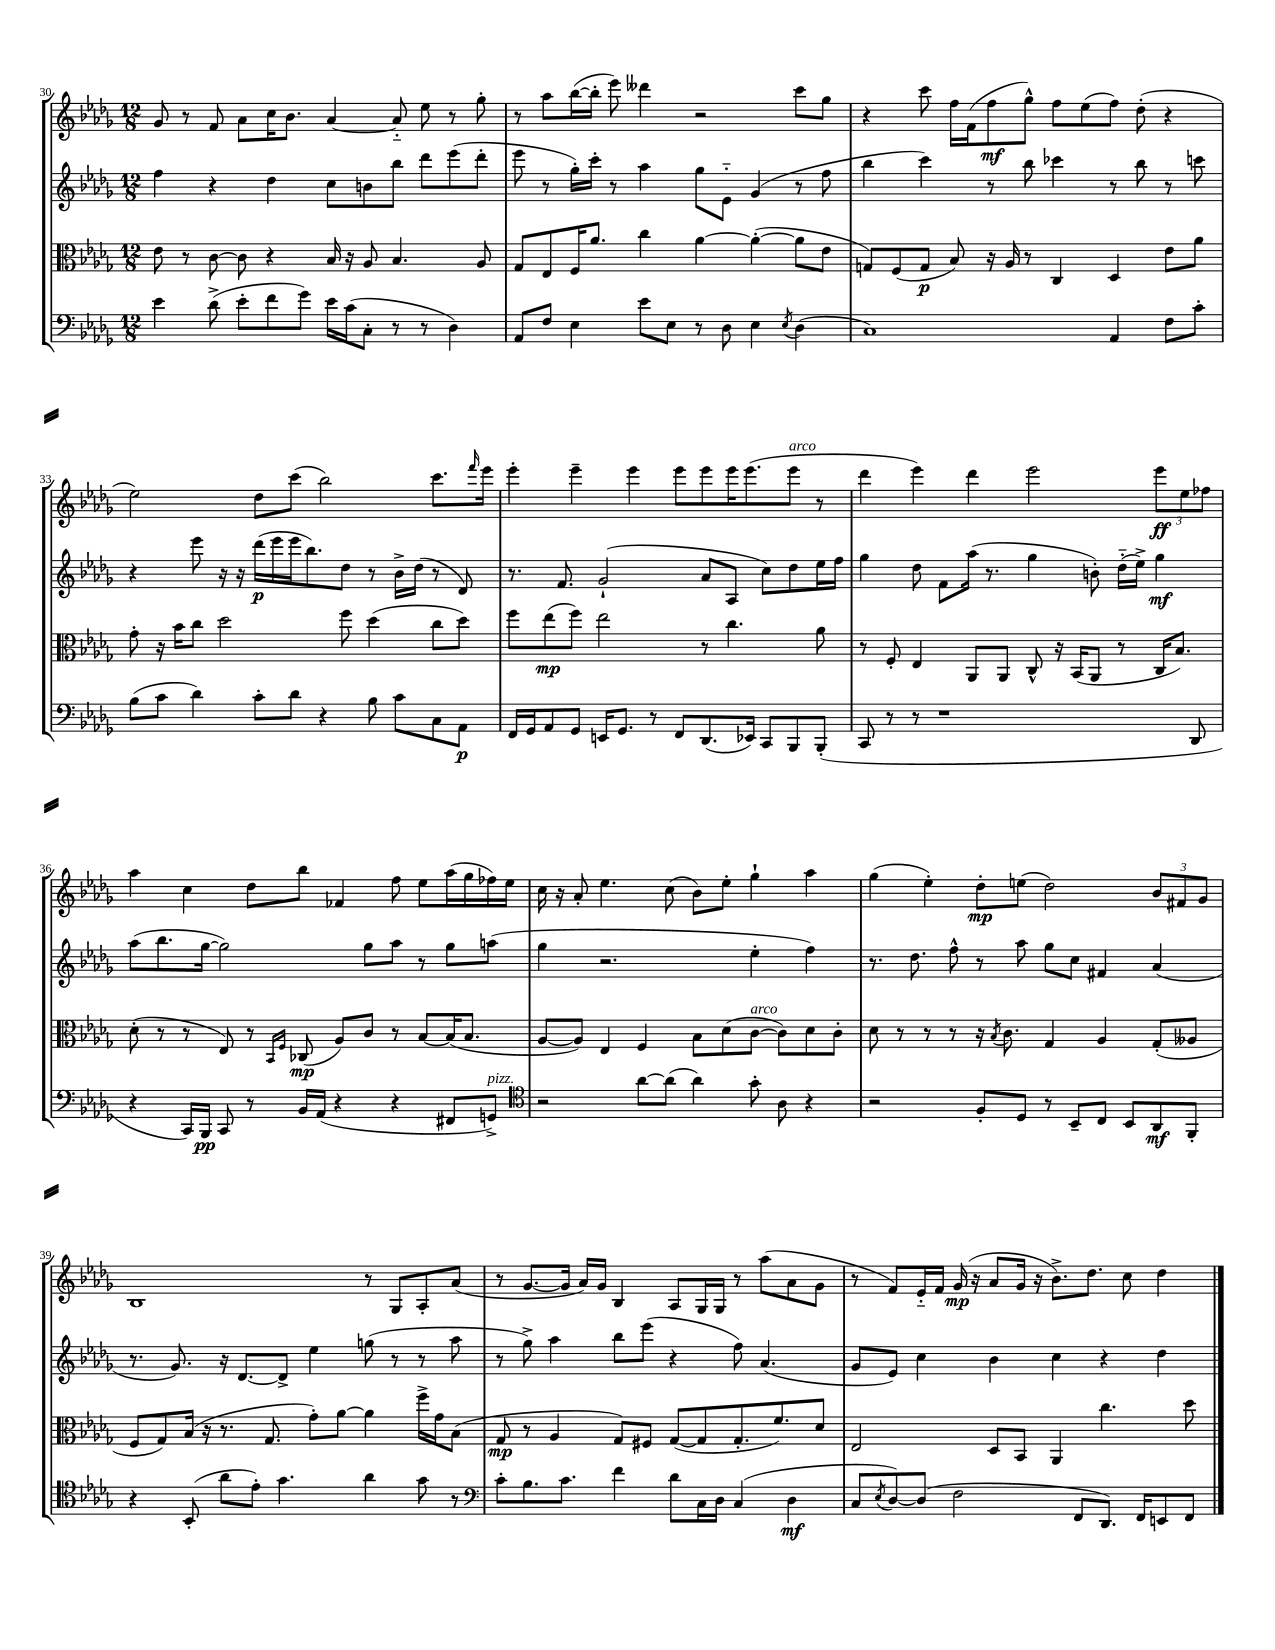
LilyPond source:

<<
\new StaffGroup <<
\new Staff = "s0" {
    \clef treble \key des \major \numericTimeSignature \time 12/8
    ges'8 r8 f'8 aes'8 c''16 bes'8. aes'4~ aes'8-_ ees''8 r8 ges''8-. |
    r8 aes''8 bes''16~( bes''16-. ees'''8) deses'''4 r2 c'''8 ges''8 |
    r4 c'''8 f''16 f'16( f''8\mf ges''8-^) f''8 ees''8( f''8) des''8-.( r4 |
    ees''2) des''8 c'''8( bes''2) c'''8. \grace { f'''16 } ees'''16 |
    ees'''4-. ees'''4-- ees'''4 ees'''8 ees'''8 ees'''16 ees'''8.( ees'''8^\markup { \italic "arco" } r8 |
    des'''4 ees'''4) des'''4 ees'''2 \tuplet 3/2 { ees'''8\ff ees''8 fes''8 } |
    aes''4 c''4 des''8 bes''8 fes'4 f''8 ees''8 aes''16( ges''16 fes''16) ees''16 |
    c''16 r16 aes'8-. ees''4. c''8( bes'8) ees''8-. ges''4-! aes''4 |
    ges''4( ees''4-.) des''8-.\mp e''8( des''2) \tuplet 3/2 { bes'8 fis'8 ges'8 } |
    bes1 r8 ges8 aes8-. aes'8( |
    r8 ges'8.~ ges'16 aes'16) ges'16 bes4 aes8 ges16 ges16 r8 aes''8( aes'8 ges'8 |
    r8 f'8) ees'16-_ f'16 ges'16\mp( r16 aes'8 ges'16 r16 bes'8.->) des''8. c''8 des''4 \bar "|." |
}
\new Staff = "s1" {
    \clef treble \key des \major \numericTimeSignature \time 12/8
    f''4 r4 des''4 c''8 b'8 bes''8 des'''8 ees'''8( des'''8-. |
    ees'''8 r8 ges''16-.) c'''16-. r8 aes''4 ges''8 ees'8-_ ges'4( r8 f''8 |
    bes''4 c'''4) r8 bes''8 ces'''4 r8 bes''8 r8 c'''8 |
    r4 ees'''8 r16 r16 des'''16\p( ees'''16 ees'''16 bes''8.) des''8 r8 bes'16-> des''16( r8 des'8) |
    r8. f'8. ges'2-!( aes'8 aes8 c''8) des''8 ees''16 f''16 |
    ges''4 des''8 f'8 aes''16( r8. ges''4 b'8-.) des''16-_( ees''16->) ges''4\mf |
    aes''8( bes''8. ges''16~ ges''2) ges''8 aes''8 r8 ges''8 a''8( |
    ges''4 r2. ees''4-. f''4) |
    r8. des''8. f''8-^ r8 aes''8 ges''8 c''8 fis'4 aes'4( |
    r8. ges'8.) r16 des'8.~ des'8-> ees''4 g''8( r8 r8 aes''8 |
    r8 ges''8->) aes''4 bes''8 ees'''8( r4 f''8) aes'4.( |
    ges'8 ees'8) c''4 bes'4 c''4 r4 des''4 \bar "|." |
}
\new Staff = "s2" {
    \clef alto \key des \major \numericTimeSignature \time 12/8
    ees'8 r8 c'8~ c'8 r4 bes16 r16 aes8 bes4. aes8 |
    ges8 ees8 f16 aes'8. c''4 aes'4~ aes'4~-.( aes'8 ees'8 |
    g8) f8( g8\p bes8) r16 aes16 r8 c4 des4 ees'8 aes'8 |
    ges'8-. r16 bes'16 c''8 des''2 f''8 des''4( c''8 des''8) |
    f''8 ees''8\mp( f''8) ees''2 r8 c''4. aes'8 |
    r8 f8-. ees4 aes,8 aes,8 c8-^ r16 bes,16( aes,8 r8 c16 bes8.) |
    des'8-.( r8 r8 ees8) r8 \grace { bes,16 f16 } ces8\mp( aes8) c'8 r8 bes8~ bes16( bes8. |
    aes8~ aes8) ees4 f4 bes8 des'8( c'8~^\markup { \italic "arco" } c'8) des'8 c'8-. |
    des'8 r8 r8 r8 r16 \acciaccatura { bes8 } c'8. ges4 aes4 ges8-.( aeses8 |
    f8 ges8) bes16( r16 r8. ges8. ges'8-.) aes'8~ aes'4 f''16-> ges'16 bes8( |
    ges8\mp r8 aes4 ges8) fis8 ges8~( ges8 ges8.-. f'8.) des'8 |
    ees2 des8 bes,8 aes,4 c''4. des''8 \bar "|." |
}
\new Staff = "s3" {
    \clef bass \key des \major \numericTimeSignature \time 12/8
    ees'4 des'8->( ees'8-. f'8 ges'8) ees'16 c'16( c8-. r8 r8 des4) |
    aes,8 f8 ees4 ees'8 ees8 r8 des8 ees4 \acciaccatura { ees8 } des4( |
    c1) aes,4 f8 c'8-. |
    bes8( c'8 des'4) c'8-. des'8 r4 bes8 c'8 c8 aes,8\p |
    f,16 ges,16 aes,8 ges,8 e,16 ges,8. r8 f,8 des,8.( ees,16) c,8 bes,,8 bes,,8-.( |
    c,8 r8 r8 r1 des,8 |
    r4 c,16) bes,,16\pp c,8 r8 bes,16 aes,16( r4 r4 fis,8 g,8->^\markup { \italic "pizz." }) |
    \clef tenor r2 aes'8~ aes'8( aes'4) ges'8-. aes8 r4 |
    r2 f8-. des8 r8 bes,8-- c8 bes,8 aes,8\mf f,8-. |
    r4 bes,8-.( aes'8 ees'8-.) ges'4. aes'4 ges'8 r8 |
    \clef bass c'8-. bes8. c'8. f'4 des'8 c16 des16 c4( des4\mf |
    c8 \acciaccatura { ees8 } des8~) des8( f2 f,8 des,8.) f,16 e,8 f,8 \bar "|." |
}
>>
>>
\layout { \context { \Score currentBarNumber = #30 } }
